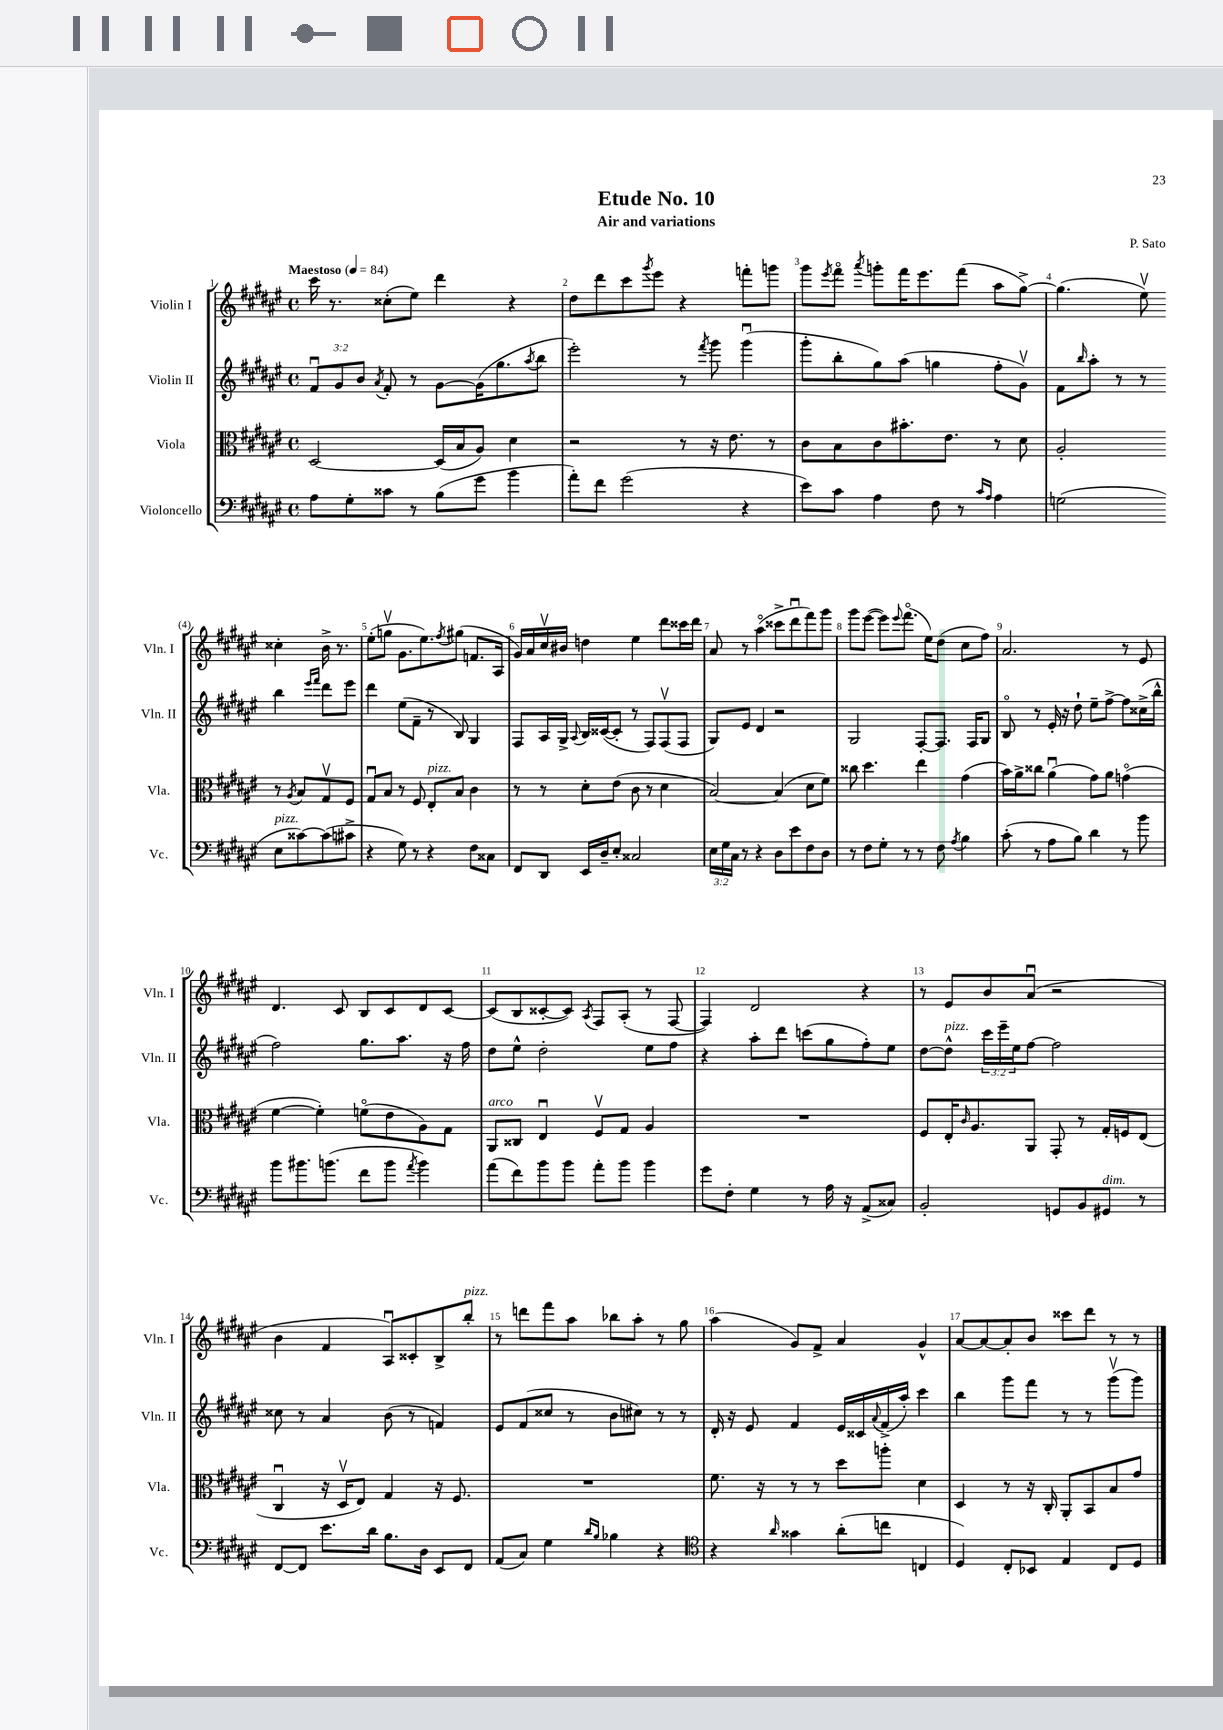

**kern	**kern	**kern	**kern
*staff4	*staff3	*staff2	*staff1
*clefF4	*clefC3	*clefG2	*clefG2
*k[f#c#g#d#a#e#]	*k[f#c#g#d#a#e#]	*k[f#c#g#d#a#e#]	*k[f#c#g#d#a#e#]
*M4/4	*M4/4	*M4/4	*M4/4
*met(c)	*met(c)	*met(c)	*met(c)
*MM84	*MM84	*MM84	*MM84
8A#	[2D#	12f#u	16ccc#
.	.	.	8.r
.	.	12g#	.
8G#'	.	.	.
.	.	12b	.
.	.	8qa#	.
8c##	.	8f#'	(8cc##'
8r	.	8r	8ee#)
(8B	(16D#]	[8g#	4ddd#
.	16B	.	.
8g#	8A#)	(16g#]	.
.	.	8.gg#	.
4b	4d#	.	4r
.	.	8qaa#	.
.	.	8bb	.
=	=	=	=
8a#')	2r	2eee#')	8dd#
8f#	.	.	8ddd#
(2g#	.	.	8ccc#
.	.	.	8qggg#
.	.	.	8eee#
.	8r	8r	4r
.	.	8qfff#	.
.	16r	8ggg#	.
.	8.e#	.	.
4r	.	(4ggg#u	8fff'
.	8r	.	8ggg
=	=	=	=
8e#)	8c#	8ggg#'	8ggg#
.	.	.	8qeee#
8c#	8B	8bb'	8fff#o
.	.	.	8qaaa#
4A#	8c#	8gg#)	8ggg'
.	8.b#'	(8aa#	16fff#
.	.	.	8.eee#
8F#	.	4gg	.
.	8.e#	.	.
8r	.	.	(8fff#
16qqc#	.	.	.
16qqA#	.	.	.
4A#	8r	8ff#'	8aa#
.	8d#	8g#v)	[8gg#^)
=	=	=	=
(2G	2A#'	8f#	(4.gg#]
.	.	16qqbb	.
.	.	8aa#'	.
.	.	8r	.
.	.	8r	8ee#v)
8E#	8r	4bb	4cc##'
.	8qA#	.	.
[8c##)	8B	.	.
.	.	16qqeee#	.
.	.	16qqfff#	.
(8c##]	8G#v	8ddd#	16b^
.	.	.	8.r
8c#^	8F#	8eee#	.
=	=	=	=
4r	8G#u	4ddd#	(8ee#'
.	8B	.	8ggv
8G#)	8r	(8ee#	8.g#
8r	8F#	8f#~	.
.	.	.	8.ee#)
4r	8E#'	8r	.
.	.	.	8qff#
.	8B	8B)	(8gg#
8F#	4c#	4G#	8.f
8C##	.	.	.
.	.	.	16A#
=	=	=	=
8FF#	8r	8F#	16g#)
.	.	.	16a#
8DD#	8r	16A#	16cc#v
.	.	16G#^	16b#
.	.	8qqA#	.
16EE#	8d#'	16B	4dd
16D#~	.	([16c##	.
8E#'	(8e#	8c##']	.
2C##	8c#	8r	4ee#
.	8r	8F#)	.
.	4d#	(8F#v	8ddd#
.	.	8F#	16ccc##
.	.	.	16ddd#
=	=	=	=
24E#	[2B)	8G#)	8a#
24G#	.	.	.
24C#	.	.	.
8r	.	8e#	8r
4r	.	4d#	(4aa#o
8D#	(4B]	2r	8ccc##^
8e#	.	.	8ddd#u
8F#	8d#	.	8fff#)
8D#	8f#)	.	8ggg#
=	=	=	=
8r	8cc##	2G#	8ggg#
8F#	4.dd#	.	([8eee#
8G#'	.	.	8eee#])
.	.	.	8qqeee#
8r	.	.	(8.fff#o
8r	4ee#	[8F#'	.
.	.	.	16ee#)
8F#	.	8.F#]	(8dd#
8qA#	.	.	.
4B	(4g#	.	8cc#
.	.	16F#	.
.	.	8G#	8ff#)
=	=	=	=
(8c#'	16b)	8Bo	2.a#
.	16a#^	.	.
8r	8cc##	8r	.
8A#	(4a#u	16e#'	.
.	.	16r	.
8B)	.	8dd#`	.
4d#	8g#)	8ee#~	.
.	8a#	[8ff#^	.
8r	(4go	8ff#]	8r
8b	.	(16cc##^	8e#
.	.	16bb^^	.
=	=	=	=
8b	[4f#	2ff#)	4.d#
8.b#	.	.	.
.	4f#'])	.	.
(8.b	.	.	.
.	.	.	8c#
8f#	(8fo	8.gg#	8B
8b	8e#	.	8c#
.	.	8.aa#	.
8qa#	.	.	.
4b)	8A#)	.	8d#
.	8G#	16r	[8c#
.	.	16ff#	.
=	=	=	=
(8a#	8AA#	8dd#	(8c#]
8f#)	8C##	8ee#^^	8B
8b	4E#u	2dd#'	[8c##'
8b	.	.	8c##])
.	.	.	8qA#
8a#'	8F#v	.	8F#
8b	8G#	.	(8A#'
4b	4A#	8ee#	8r
.	.	8ff#	[8F#
=	=	=	=
8g#	1r	4r	4F#])
8F#'	.	.	.
4G#	.	8aa#'	2d#
.	.	8ddd#	.
8r	.	(8ccc	.
16A#	.	8gg#	.
16r	.	.	.
(8AA#^	.	8ff#')	4r
8C##)	.	8ee#	.
=	=	=	=
2BB'	8F#	[8dd#	8r
.	16E#'	8dd#^^]	8e#
.	16qqc#	.	.
.	8.A#	.	.
.	.	24ccc#	8b
.	.	24eee#~	.
.	.	24ee#	.
.	8AA#	[8ff#	(8a#u
8GG	8GG#'	2ff#]	2r
8BB	8r	.	.
8GG#	16G#'	.	.
.	16F	.	.
8r	(8E#	.	.
=	=	=	=
[8FF#	4C#u	8cc##	4b
8FF#]	.	8r	.
8.e#	16r	4a#	4f#
.	16D#v	.	.
.	8E#)	.	.
16d#	.	.	.
8.B	4G#	(8b	8A#u)
.	.	8r	8c##'
16D#	.	.	.
8EE#	16r	4f)	8B^
.	8.F#	.	.
8FF#	.	.	8bb'
=	=	=	=
(8AA#	1r	8e#	8r
8C#)	.	(8f#	8ddd
4G#	.	8cc##	8fff#
.	.	8r	8aa#
16qqd#	.	.	.
16qqB	.	.	.
4B-	.	8b	8bb-
.	.	8cc#)	8aa#'
4r	.	8r	8r
.	.	8r	8gg#
=	=	=	=
*clefC4	*	*	*
4r	8.f#	16d#'	(4aa#
.	.	16r	.
.	.	8e#	.
.	16r	.	.
16qqa#	.	.	.
4g##	8r	4f#	8g#)
.	8r	.	8f#^
(8a#'	8dd#	16e#	4a#
.	.	16c##	.
.	.	8qqa#	.
8cc	8aa'	(16f#^	.
.	.	16aa#')	.
4C	4d#	4ccc#	4g#^^
=	=	=	=
4D#)	4D#	4bb	[8a#
.	.	.	8a#_
8C#'	8r	8ggg#	8a#']
8BB-	16r	8fff#	8b
.	16C#'	.	.
4E#	8AA#'	8r	8ccc##
.	8BB	8r	8ddd#
8C#	8B	(8ggg#v	8r
8D#	8g#	8ggg#)	8r
==	==	==	==
*-	*-	*-	*-
